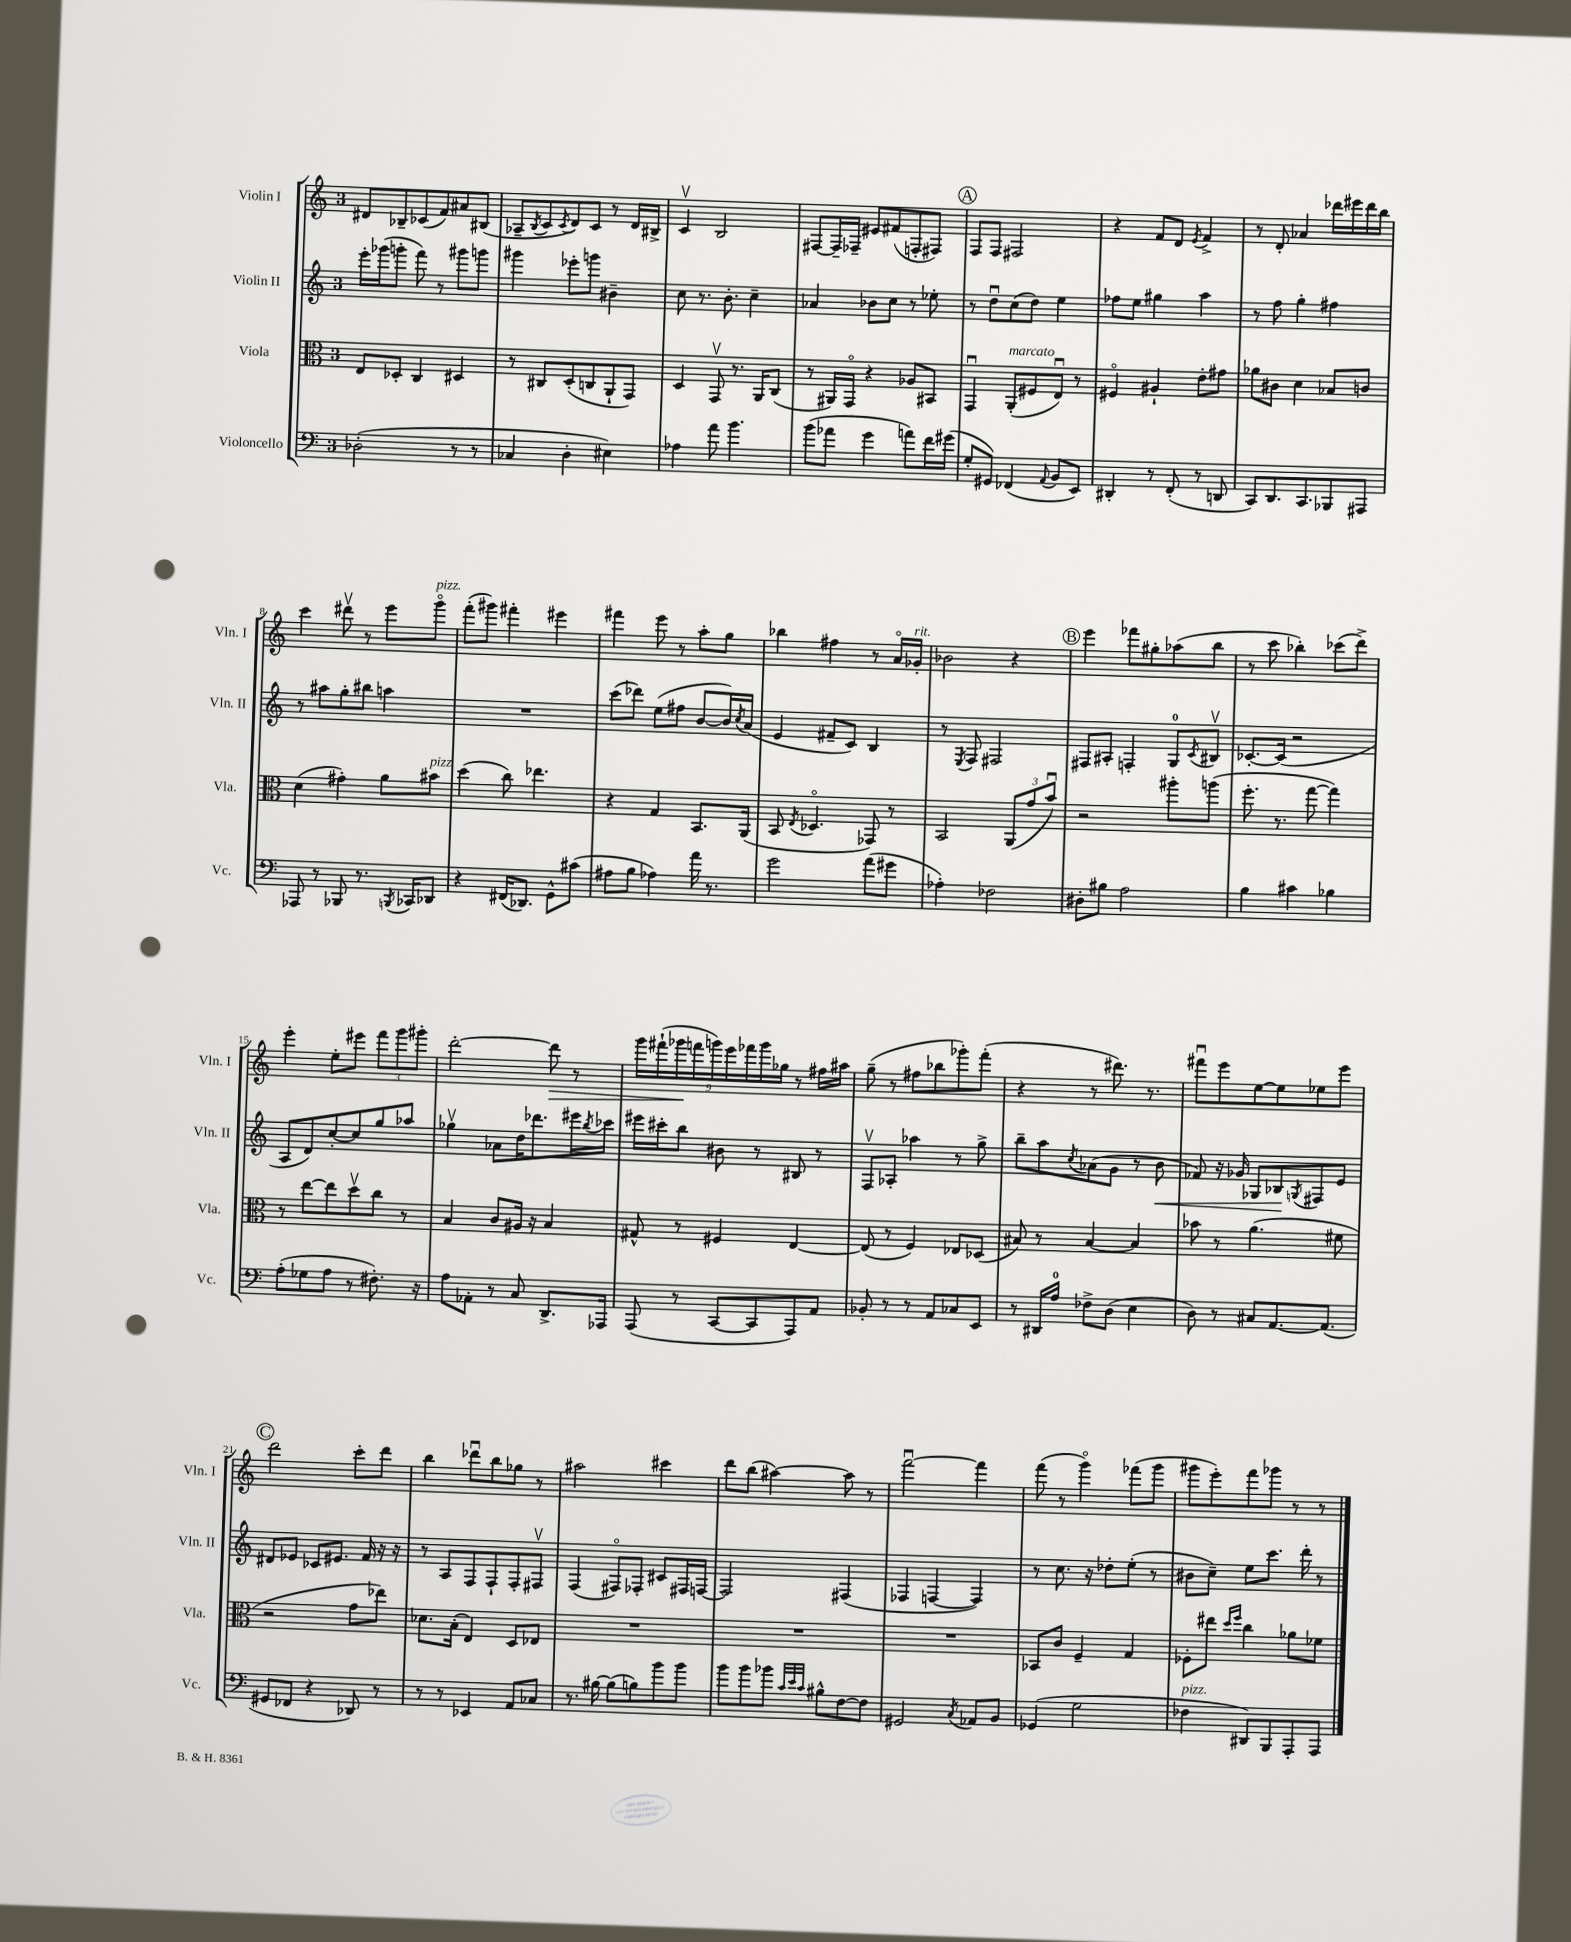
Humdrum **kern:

**kern	**kern	**kern	**kern
*staff4	*staff3	*staff2	*staff1
*clefF4	*clefC3	*clefG2	*clefG2
*k[]	*k[]	*k[]	*k[]
*M3/4	*M3/4	*M3/4	*M3/4
(2D-'	8E	16eee'	8d#
.	.	(16ggg-	.
.	8D-'	8ggg'	8B-~
.	4C	8fff)	(8c-
.	.	8r	8f)
8r	4D#	8ggg#	8a#
8r	.	8ggg	(8B#
=	=	=	=
4C-	8r	4ggg#	8A-~
.	.	.	8qB
.	8C#	.	8c
.	.	.	8qc
4D'	(8D'	8eee-'	8d)
.	8C	8ggg	8c
4E#)	8AA`	4b#~	8r
.	8GG)	.	16d
.	.	.	16B#^
=	=	=	=
4A-	4D	8cc	4cv
.	.	8.r	.
8a	8GGv	.	2B
.	.	8.b'	.
4.b	8.r	.	.
.	.	4cc~	.
.	16AA	.	.
.	(8C	.	.
=	=	=	=
(8b	8r	4a-	[8F#
8a-	16AA#)	.	16F#~]
.	16GGo	.	16F-~
4g	4r	8b-	8e#
.	.	8cc	(8f#
8a)	8A-	8r	8F'
16f	8BB#	8ee-'	8F#)
(16g#	.	.	.
=	=	=	=
8G'	4GGu	8r	8F
8GG#)	.	8ddu	8F
(4FF-	(8AA'	(8cc	2F#
.	8F#	8dd)	.
8qqAA	.	.	.
8BB	8Eu)	4ee	.
8EE)	8r	.	.
=	=	=	=
4DD#'	4F#o	8ff-	4r
.	.	8ee	.
8r	4A#`	4gg#	8f
(8FF'	.	.	8d
.	.	.	8qe
8r	8e'	4aa	4f^
8DD	8g#	.	.
=	=	=	=
8CC)	8a-	8r	8r
8.DD	8c#	8ff	8d'
.	4d	4gg'	4a-
8.CC	.	.	.
8BBB-	8B-	4ff#	16ddd-
.	.	.	16eee#
8AAA#	8c	.	16ddd-
.	.	.	16bb
=	=	=	=
8AAA-	(4d	8r	4ccc
8r	.	8aa#	.
8BBB-	4g#')	8gg'	8ddd#v
8.r	.	8bb#	8r
.	8a	4aa	8eee
8qBBB	.	.	.
16CC-	.	.	.
8DD-	8b#	.	8gggo
=	=	=	=
4r	(4dd	2.r	(8fff'
.	.	.	8ggg#)
(16FF#	8cc)	.	4fff#'
8.DD-)	.	.	.
.	4.ee-	.	.
8GG^^	.	.	4eee#
(8c#	.	.	.
=	=	=	=
8A#	4r	(8ccc	4fff#
8B	.	8ddd-)	.
4A-)	4G	(8ee	8eee
.	.	8ff#	8r
16a	8.BB	[8b	8aa'
8.r	.	.	.
.	.	16b])	8gg
.	.	8qcc	.
.	(16AA	(16a	.
=	=	=	=
2g	8BB	4e	4bb-
.	8qE	.	.
.	4.D-o	.	.
.	.	8f#~	4ff#
.	.	8c)	.
(8a	8GG-)	4B	8r
8g#	8r	.	16ao
.	.	.	16g-'
=	=	=	=
4A-')	2BB	8r	2b-
.	.	8qE	.
.	.	8F	.
2F-	.	2F#	.
.	(12AA	.	4r
.	12g	.	.
.	12bu)	.	.
=	=	=	=
8D#'	2r	8F#	4eee
8B#	.	8A#'	.
2A	.	4F'	8fff-
.	.	.	8gg#'
.	8aa#'	8G	(8aa-
.	.	8qc	.
.	(8aa	8B#v	8bb
=	=	=	=
4B	8.ff'	[8.c-'	8r
.	.	.	8ccc
.	8.r	(16c-]	.
4c#	.	2r	4bb-')
.	[8gg	.	.
4B-	4gg])	.	(8ccc-
.	.	.	8ddd^)
=	=	=	=
(8A'	8r	8A	4eee'
8G-	[8ee	8d)	.
8A	8ee]	[8cc'	8ee'
8r	8ddv	8cc]	8eee#
8.F#')	8cc	8gg	12fff
.	.	.	12ggg
.	8r	8aa-	.
.	.	.	12ggg#'
16r	.	.	.
=	=	=	=
8A	4B	4gg-v	[2ddd'
8AA-'	.	.	.
8r	8c	8a-	.
8C	16A#	16dd	.
.	16r	8.ddd-	.
8.DD^	4B	.	8ddd]
.	.	16eee#	8r
.	.	8qbb	.
16AAA-	.	16ccc-	.
=	=	=	=
(8AAA	8G#^^	16eee#	18ggg
.	.	.	(18fff#`
.	.	16ccc#'	.
.	.	.	18ggg-
8r	8r	8bb	.
.	.	.	18fff
.	.	.	18ggg)
[8CC	4F#	8b#	.
.	.	.	18eee
.	.	.	18fff-
8CC]	.	8r	.
.	.	.	18ggg
.	.	.	18gg-
8AAA)	[4E	8B#	8r
8AA	.	8r	16ff#
.	.	.	16aa#
=	=	=	=
8BB-'	(8E]	8Fv	(8gg~
8r	8r	8A-'	8r
8r	4F)	4aa-	8ff#
8AA	.	.	8bb-
8C-	8E-	8r	8ggg-')
8EE	(8D-	8gg^	(8fff'
=	=	=	=
8r	8B#)	8bb~	4r
16DD#	8r	8aa	.
16A	.	.	.
.	.	8qcc	.
8F-^	[4B#	(8a-	8r
(8D	.	8g	8.ddd#)
4E	4B#]	8r	.
.	.	.	8.r
.	.	8b	.
=	=	=	=
8D)	8b-	8f-)	8fff#u
8r	8r	16r	8eee
.	.	16g-	.
8C#	(4.a	8G-	[8ee
[8.AA	.	8B-	8ee]
.	.	8qG	.
.	.	8F#	8ee-
(8.AA]	.	.	.
.	8f#	8e	8eee
=	=	=	=
8GG#	2r	8d#	2ddd
8FF-	.	8e-	.
4r	.	8c-	.
.	.	8.e#	.
8DD-)	8g	.	8ccc'
.	.	16f	.
8r	8ee-)	16r	8ddd
.	.	16r	.
=	=	=	=
8r	8.d-	8r	4bb
8r	.	8A	.
.	(16B'	.	.
4EE-	4E)	8F	8ddd-u
.	.	8F`	8bb
8AA	8D	8F'	8gg-
8C-	8E-	8F#v	8r
=	=	=	=
8.r	2.r	(4F	2aa#
[16B#	.	.	.
(8B#]	.	8F#o)	.
8B)	.	8F-'	.
8b	.	8c#	4ccc#
8b	.	16F#	.
.	.	[16F	.
=	=	=	=
8b	2.r	2F]	8ddd
8b	.	.	(8bb
8b-	.	.	[4aa#)
32qqc	.	.	.
32qqe	.	.	.
32qqc	.	.	.
8B#^^	.	.	.
[8F	.	(4F#	8aa#]
8F]	.	.	8r
=	=	=	=
2GG#	2.r	4F-	[2fffu
.	.	[4F	.
8qC	.	.	.
8AA-	.	4F])	4fff]
8BB	.	.	.
=	=	=	=
(4GG-	8BB-	8r	(8fff
.	8c	8.cc	8r
2G	4F~	.	4gggo)
.	.	16r	.
.	.	8dd-'	.
.	4G	(8ee'	(8fff-
.	.	8r	8ggg
=	=	=	=
4F-	8F-'	8b#	8ggg#
.	8ee#	8cc~)	8eee')
.	16qqdd	.	.
.	16qqff	.	.
8DD#)	4cc	8ee	8fff
8BBB	.	8.ccc	8ggg-
8AAA'	8a-	.	8r
.	.	16ddd'	.
8AAA	8f-	8r	8r
==	==	==	==
*-	*-	*-	*-
